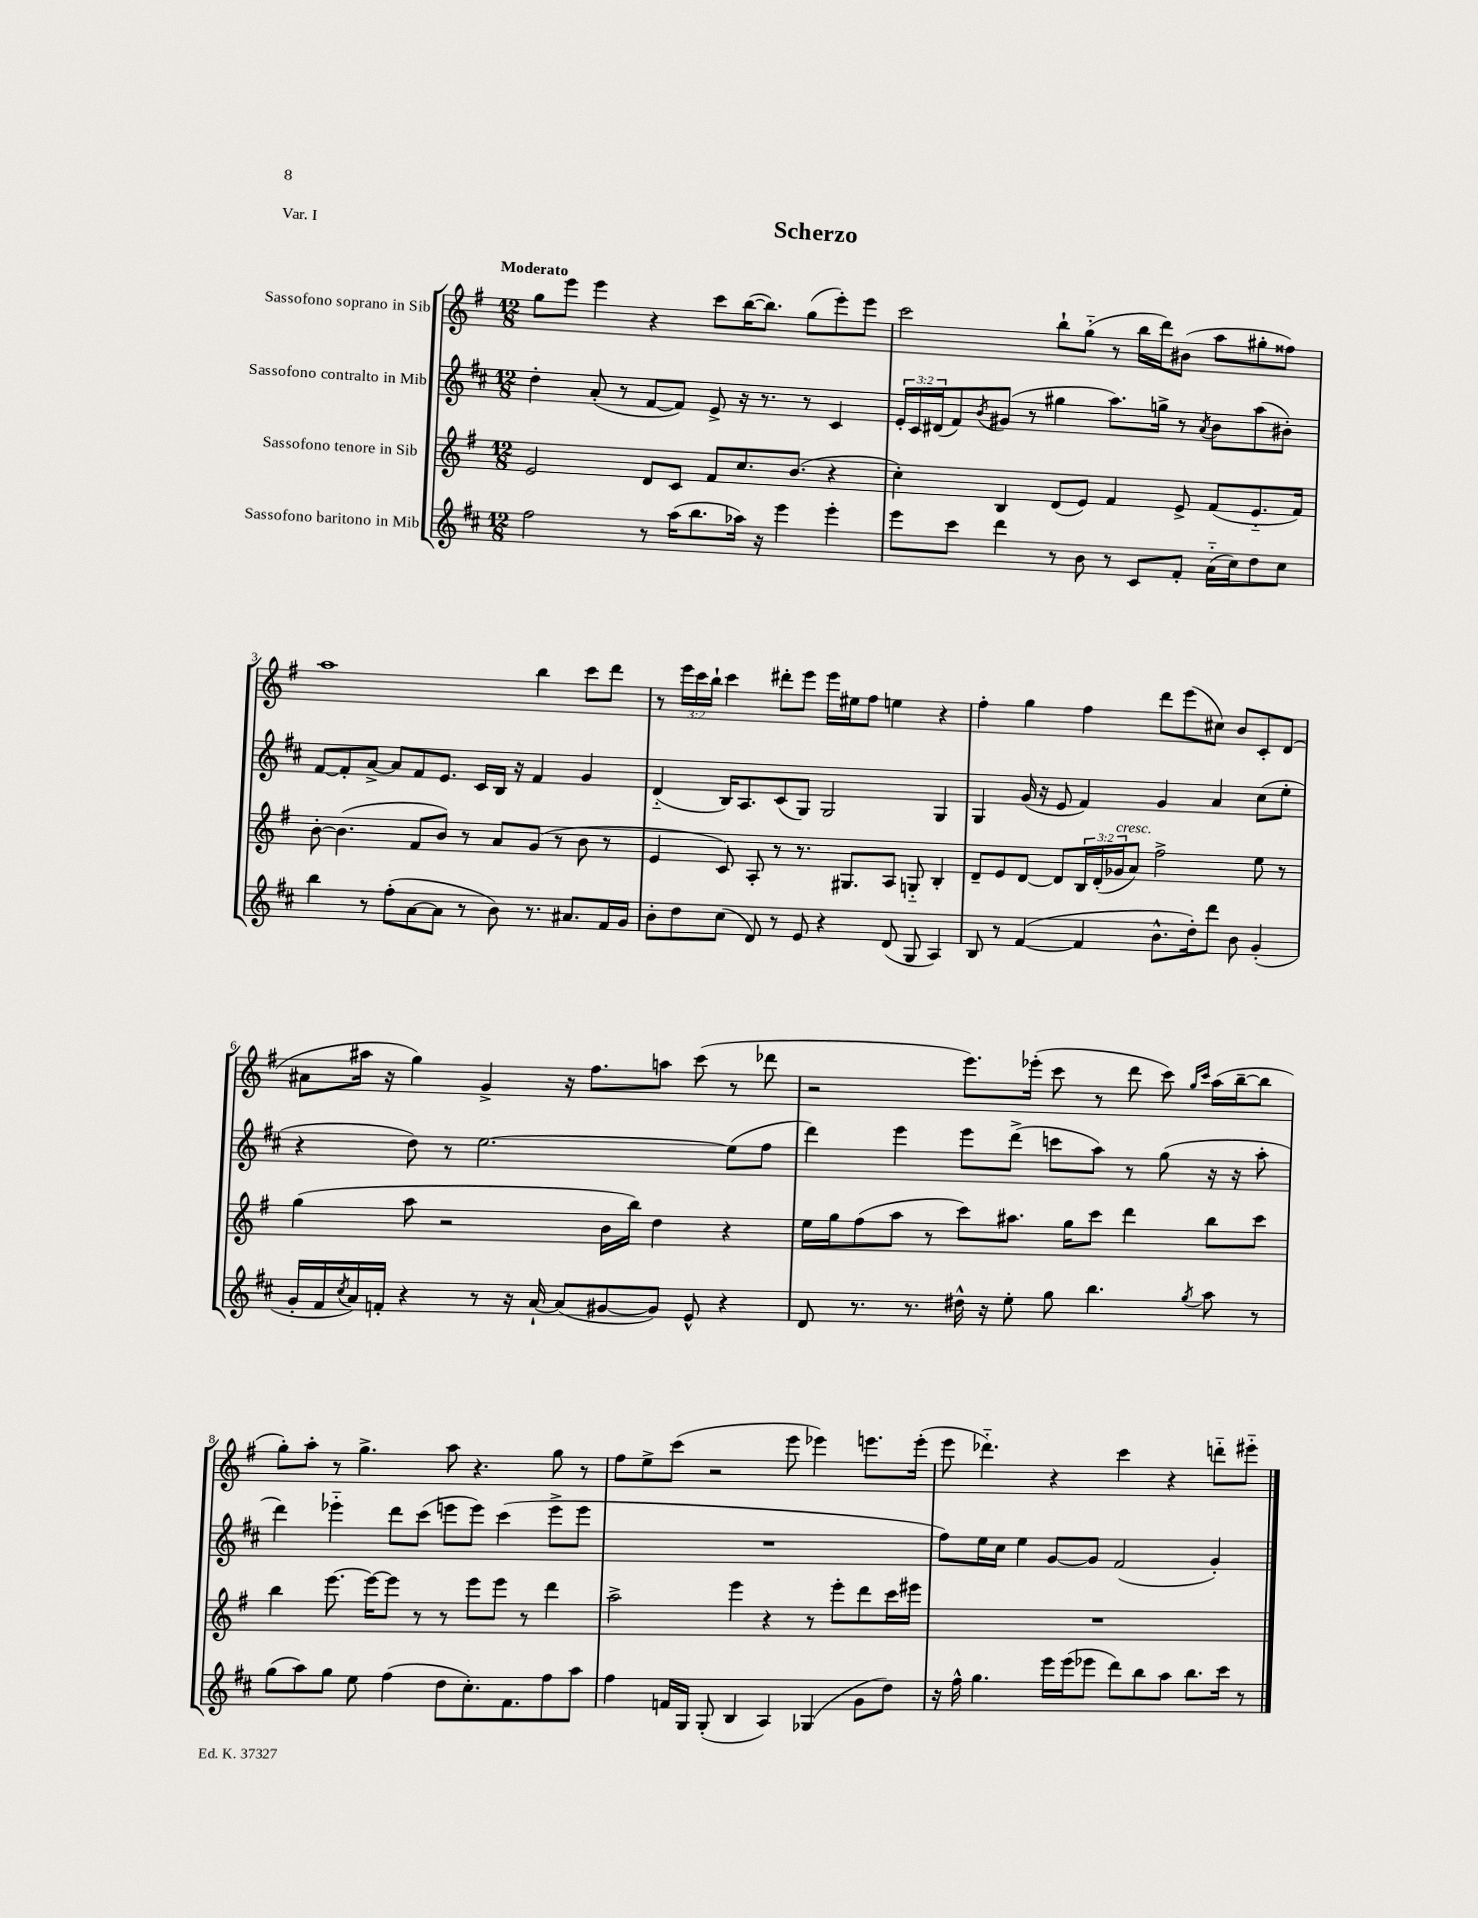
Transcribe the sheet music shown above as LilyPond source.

\header { title = "Scherzo" piece = "Var. I" }
<<
\new StaffGroup <<
\new Staff = "s0" \with { instrumentName = "Sassofono soprano in Sib" } {
    \clef treble \key g \major \numericTimeSignature \time 12/8 \override Staff.TupletNumber.text = #tuplet-number::calc-fraction-text \tempo "Moderato"
    g''8 e'''8 e'''4 r4 c'''8 b''16~( b''8.) g''8( e'''8-.) e'''8 |
    c'''2 b''8-! g''8-_( r8 b''16 d'''16) bis'8( a''8 gis''8-. fisis''8) |
    a''1 b''4 c'''8 d'''8 |
    r8 \tuplet 3/2 { e'''16 c'''16 b''16-! } c'''4 dis'''8-. e'''8 e'''16 eis''16 fis''8 e''4 r4 |
    fis''4-. g''4 fis''4 d'''8 e'''8( cis''8) b'8 c'8-. d'8( |
    ais'8 ais''16 r16 g''4) g'4-> r16 fis''8. a''8 c'''8( r8 des'''8 |
    r2 e'''8.) ees'''16-.( c'''8 r8 d'''8 c'''8) \grace { g''16 c'''16 } a''16( b''16~-- b''8 |
    g''8-.) a''8-. r8 g''4.-> a''8 r4. g''8 r8 |
    fis''8 e''8-> c'''8( r2 e'''8 ees'''4) e'''8. e'''16-.( |
    e'''8 des'''4.-_) r4 c'''4 r4 d'''8-_ eis'''8-_ \bar "|." |
}
\new Staff = "s1" \with { instrumentName = "Sassofono contralto in Mib" } {
    \clef treble \key d \major \numericTimeSignature \time 12/8 \override Staff.TupletNumber.text = #tuplet-number::calc-fraction-text
    d''4-. a'8-.( r8 fis'8~ fis'8) e'8-> r16 r8. r8 cis'4 |
    \tuplet 3/2 { e'16-. cis'16 dis'16( } fis'8) \acciaccatura { b'8 } gis'8( r8 gis''4 a''8.) g''16-> r8 \acciaccatura { a'8 } b'8 a''8( bis'8-.) |
    fis'8~ fis'8-. a'8~-> a'8 fis'8 e'8. cis'16 b16 r16 fis'4 g'4 |
    d'4-_( b16) a8. cis'8( g8) g2 g4 |
    g4 g'16( r16 e'8 fis'4) g'4 a'4 cis''8( e''8-. |
    r4 d''8) r8 e''2.~ e''8( fis''8 |
    d'''4) e'''4 e'''8 d'''8->( c'''8 a''8) r8 g''8( r16 r16 a''8-. |
    d'''4) ees'''4-_ d'''8 cis'''8( e'''8 e'''8) cis'''4( e'''8-> e'''8 |
    R1. |
    fis''8) e''16 cis''16 e''4 g'8~ g'8 fis'2( g'4-.) \bar "|." |
}
\new Staff = "s2" \with { instrumentName = "Sassofono tenore in Sib" } {
    \clef treble \key g \major \numericTimeSignature \time 12/8 \override Staff.TupletNumber.text = #tuplet-number::calc-fraction-text
    e'2 d'8 c'8 fis'8 c''8. b'8.( r4 |
    c''4-.) b4 d'8( e'8) fis'4 e'8-> fis'8( e'8.-_ fis'16) |
    b'8~-. b'4.( fis'8 b'8) r8 a'8 g'8( r8 b'8 r8 |
    e'4 c'8) a8-. r8 r8. gis8. a8 g8-_ b4-. |
    d'8-- e'8 d'8~ d'8 \tuplet 3/2 { b16 d'16-.( ges'16^\markup { \italic "cresc." } } a'8) fis''2-> e''8 r8 |
    g''4( a''8 r2 b'16 b''16) d''4 r4 |
    e''16 g''16 fis''8( a''8 r8 c'''8) ais''8. g''16 c'''8 d'''4 b''8 c'''8 |
    b''4 e'''8.~ e'''16~ e'''8 r8 r8 e'''8 e'''8 r8 d'''4 |
    a''2-> e'''4 r4 r8 e'''8-. d'''8 c'''16 eis'''16 |
    R1. \bar "|." |
}
\new Staff = "s3" \with { instrumentName = "Sassofono baritono in Mib" } {
    \clef treble \key d \major \numericTimeSignature \time 12/8
    fis''2 r8 a''16( b''8. aes''16) r16 e'''4 e'''4-. |
    e'''8 cis'''8 d'''4 r8 b'8 r8 cis'8 fis'8-. a'16-_( cis''16) d''8 cis''8 |
    b''4 r8 fis''8-.( a'8~ a'8 r8 b'8) r8. ais'8. fis'16 g'16 |
    b'8-. d''8 cis''8( d'8) r8 e'8 r4 d'8( g8 a4) |
    b8 r8 fis'4~( fis'4 b'8.-^ d''16-.) d'''8 b'8 g'4-.( |
    g'16-. fis'16 \acciaccatura { cis''8 } a'16) f'16-. r4 r8 r16 a'16~-! a'8( gis'8~ gis'8) e'8-^ r4 |
    d'8 r8. r8. dis''16-^ r16 e''8-. g''8 b''4. \acciaccatura { g''8 } a''8 r8 |
    g''8( a''8) g''8 e''8 fis''4( d''8 cis''8.-.) fis'8. fis''8 a''8 |
    fis''4 f'16 g16 g8-.( b4 a4) ges4( g'8 d''8) |
    r16 fis''16-^ g''4. e'''16 e'''16( ees'''8 d'''8) b''8 a''8 b''8. cis'''16 r8 \bar "|." |
}
>>
>>
